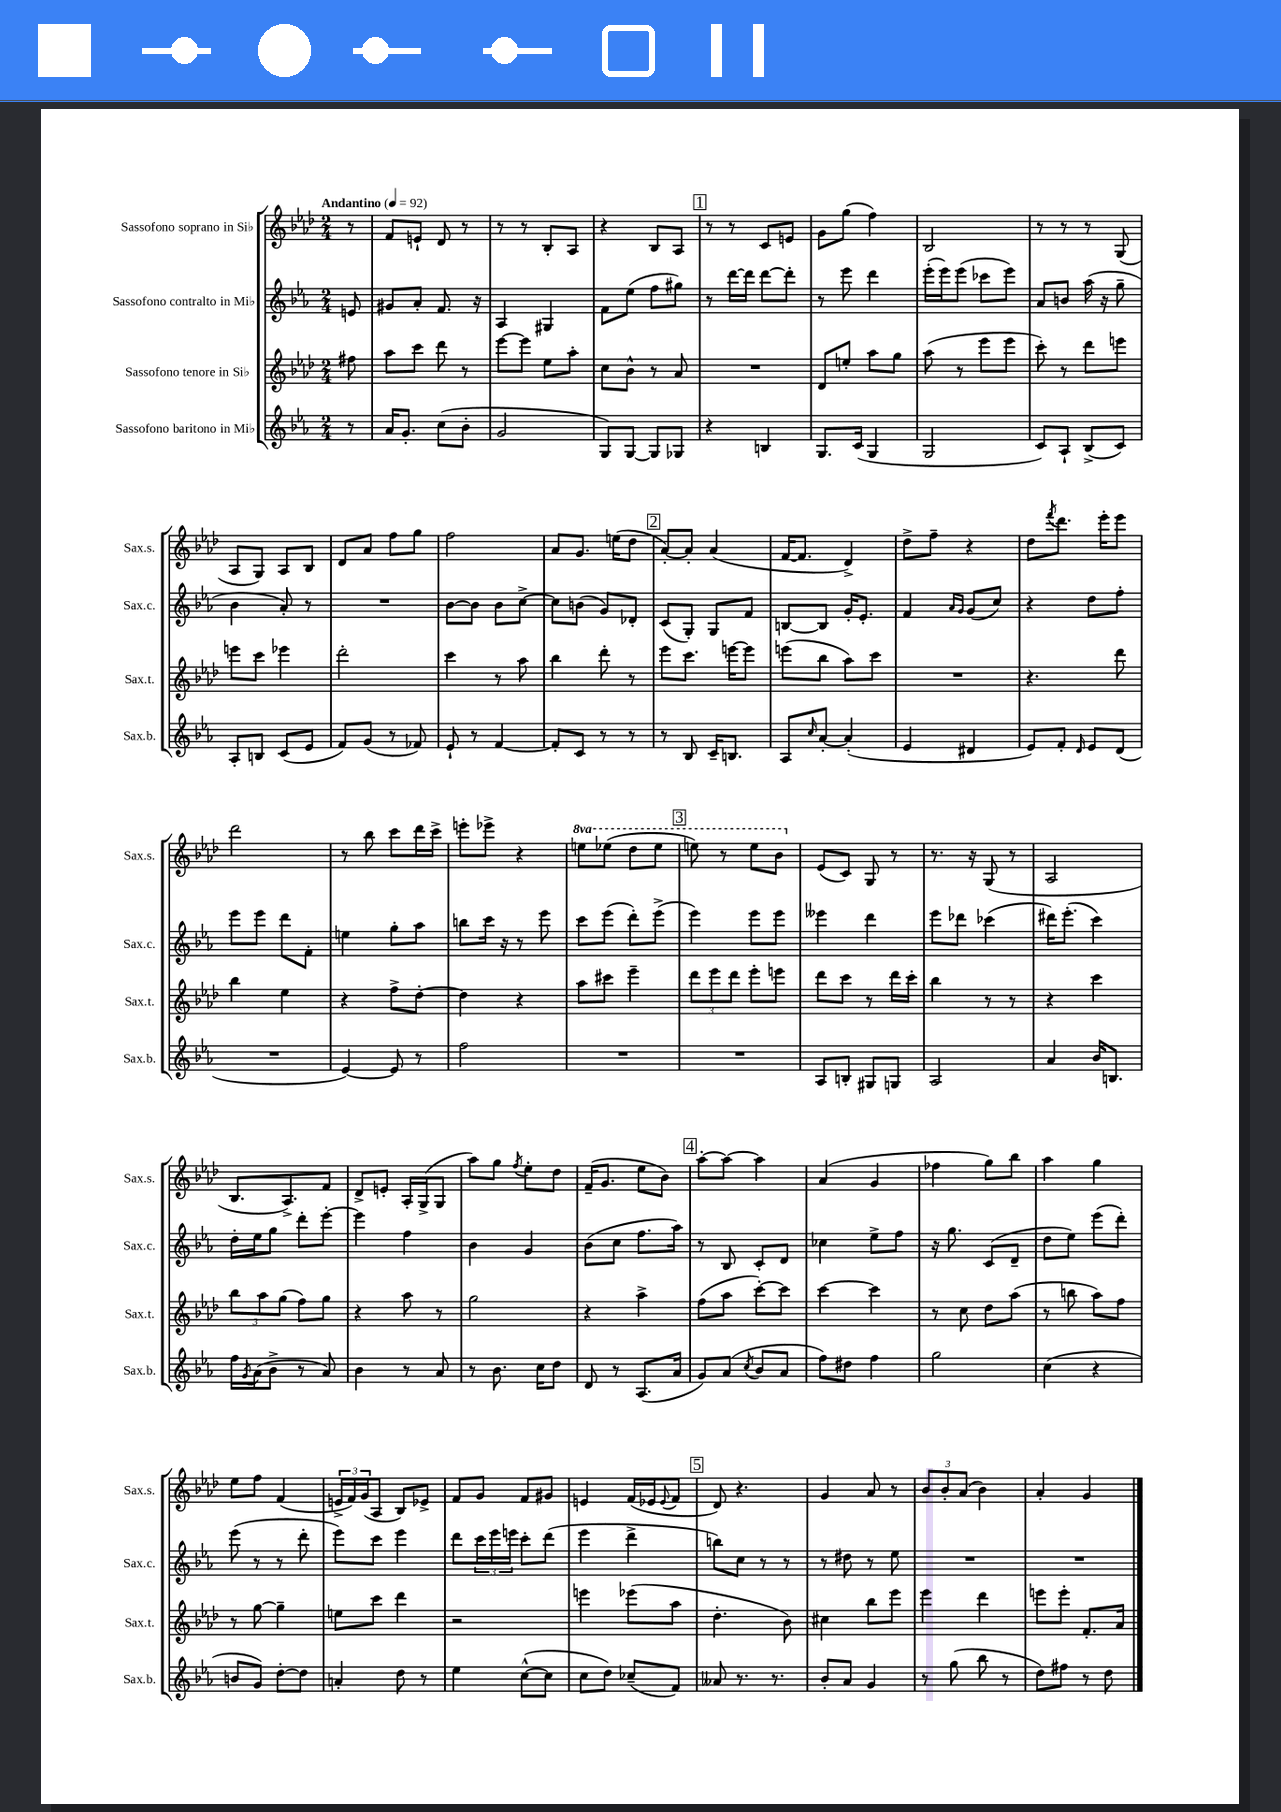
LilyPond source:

<<
\new StaffGroup <<
\new Staff = "s0" \with { instrumentName = "Sassofono soprano in Sib" shortInstrumentName = "Sax.s." } {
    \clef treble \key aes \major \numericTimeSignature \time 2/4 \set Staff.ottavationMarkups = #ottavation-simple-ordinals \partial 8 \tempo "Andantino" 4 = 92
    r8 |
    f'8 e'8-! des'8 r8 |
    r8 r8 bes8-. aes8 |
    r4 bes8 aes8 |
    \mark \markup { \box "1" } r8 r8 c'8 e'8 |
    g'8 g''8( f''4) |
    bes2 |
    r8 r8 r8 g8( |
    aes8 g8) aes8 bes8 |
    des'8 aes'8 f''8 g''8 |
    f''2 |
    aes'8 g'8. e''16( des''8 |
    \mark \markup { \box "2" } aes'8~-.) aes'8-. aes'4( |
    f'16~ f'8. des'4->) |
    des''8-> f''8-- r4 |
    des''8 \acciaccatura { f'''8 } des'''8. ees'''16-. ees'''8 |
    des'''2 |
    r8 bes''8 c'''8 des'''16 c'''16-> |
    e'''8-. ees'''8-> r4 |
    \ottava #1 e'''8 ees'''8( des'''8 ees'''8 |
    \mark \markup { \box "3" } e'''8) r8 e'''8 bes''8 \ottava #0 |
    ees'8( c'8) g8 r8 |
    r8. r16 g8( r8 |
    aes2 |
    bes8. aes8.->) f'8 |
    des'8-> e'8-. aes16-. g16->( g8 |
    aes''8) g''8 \acciaccatura { f''8 } ees''8-. des''8 |
    f'16--( g'8. ees''8 bes'8) |
    \mark \markup { \box "4" } aes''8~-. aes''8~ aes''4 |
    aes'4( g'4 |
    fes''4 g''8) bes''8 |
    aes''4 g''4 |
    ees''8 f''8 f'4( |
    \tuplet 3/2 { e'16-> f'16) g'16( } aes8 bes8) ees'8-> |
    f'8 g'8 f'8 gis'8 |
    e'4 f'16( ees'16 \appoggiatura { ees'8 } f'8 |
    \mark \markup { \box "5" } des'8) r4. |
    g'4 aes'8 r8 |
    \tuplet 3/2 { bes'8 bes'8-. aes'8( } bes'4) |
    aes'4-. g'4 \bar "|." |
}
\new Staff = "s1" \with { instrumentName = "Sassofono contralto in Mib" shortInstrumentName = "Sax.c." } {
    \clef treble \key ees \major \numericTimeSignature \time 2/4 \partial 8
    e'8 |
    gis'8 aes'8-. f'8. r16 |
    aes4 gis4 |
    f'8 ees''8( f''8 gis''8) |
    \mark \markup { \box "1" } r8 d'''16~ d'''16 d'''8~ d'''8-. |
    r8 ees'''8 d'''4 |
    ees'''16-.( ees'''16) ees'''8( ces'''8 ees'''8) |
    aes'8 b'8 aes''16( r16 g''8-- |
    bes'4 aes'8-.) r8 |
    R2 |
    bes'8~ bes'8 bes'8 c''8~-> |
    c''8 b'8( g'8) des'8-. |
    \mark \markup { \box "2" } c'8( g8-.) g8 f'8 |
    b8~ b8 g'16-. ees'8.-. |
    f'4 \grace { aes'16 g'16 } g'8( c''8) |
    r4 d''8 f''8-. |
    ees'''8 ees'''8 d'''8 f'8-. |
    e''4 g''8-. aes''8 |
    b''8 c'''16 r16 r8 ees'''8 |
    c'''8 ees'''8( d'''8-.) ees'''8->( |
    \mark \markup { \box "3" } ees'''4) ees'''8 ees'''8 |
    eeses'''4 d'''4 |
    ees'''8 des'''8 ces'''4( |
    dis'''16) ees'''8.-.( c'''4) |
    d''16-. ees''16 g''8 d'''8-. ees'''8~-. |
    ees'''4 f''4 |
    bes'4 g'4 |
    bes'8( c''8 f''8. aes''16) |
    \mark \markup { \box "4" } r8 bes8 c'8-. d'8 |
    ces''4 ees''8-> f''8 |
    r16 g''8. c'8( d'8-- |
    d''8 ees''8) ees'''8( d'''8-.) |
    ees'''8( r8 r8 d'''8-. |
    ees'''8) c'''8 ees'''4 |
    d'''8 \tuplet 3/2 { c'''16 ees'''16 e'''16 } c'''8-. d'''8( |
    ees'''4 d'''4-> |
    \mark \markup { \box "5" } b''8) c''8 r8 r8 |
    r8 dis''8 r8 ees''8 |
    R2 |
    R2 \bar "|." |
}
\new Staff = "s2" \with { instrumentName = "Sassofono tenore in Sib" shortInstrumentName = "Sax.t." } {
    \clef treble \key aes \major \numericTimeSignature \time 2/4 \partial 8
    fis''8 |
    aes''8 c'''8 des'''8 r8 |
    ees'''8~ ees'''8 ees''8 aes''8-. |
    c''8 bes'8-^ r8 aes'8 |
    \mark \markup { \box "1" } R2 |
    des'8 e''8-. aes''8 g''8 |
    aes''8( r8 ees'''8 ees'''8 |
    c'''8-.) r8 des'''8 e'''8 |
    e'''8 c'''8 ees'''4 |
    des'''2-. |
    c'''4 r8 aes''8 |
    bes''4 des'''8-. r8 |
    \mark \markup { \box "2" } ees'''8 c'''8. e'''16~ e'''8 |
    e'''8( bes''8 aes''8) c'''8 |
    R2 |
    r4. des'''8 |
    bes''4 ees''4 |
    r4 f''8-> des''8~-. |
    des''4 r4 |
    aes''8 cis'''8 ees'''4-- |
    \mark \markup { \box "3" } \tuplet 3/2 { des'''8 ees'''8 des'''8 } ees'''8-. e'''8 |
    des'''8 c'''8 r8 des'''16 c'''16-. |
    bes''4 r8 r8 |
    r4 c'''4 |
    \tuplet 3/2 { bes''8 aes''8 g''8( } f''8) g''8 |
    r4 aes''8 r8 |
    g''2 |
    r4 aes''4-> |
    \mark \markup { \box "4" } f''8( aes''8 c'''8~-.) c'''8 |
    c'''4~ c'''4 |
    r8 c''8 des''8 aes''8( |
    r8 b''8 aes''8) f''8 |
    r8 g''8~ g''4-- |
    e''8 c'''8 des'''4 |
    r2 |
    e'''4 ees'''8( aes''8 |
    \mark \markup { \box "5" } des''4.-. bes'8) |
    cis''4 bes''8 ees'''8 |
    ees'''4 des'''4 |
    e'''8 e'''8-. f'8.-. aes'16 \bar "|." |
}
\new Staff = "s3" \with { instrumentName = "Sassofono baritono in Mib" shortInstrumentName = "Sax.b." } {
    \clef treble \key ees \major \numericTimeSignature \time 2/4 \partial 8
    r8 |
    aes'16 g'8.-. c''8( bes'8-. |
    g'2 |
    g8) g8~ g8 ges8 |
    \mark \markup { \box "1" } r4 b4 |
    g8. c'16( g4 |
    g2 |
    c'8) aes8-! bes8->( c'8) |
    aes8-. b8 c'8( ees'8 |
    f'8) g'8( r8 fes'8) |
    ees'8-! r8 f'4~ |
    f'8-. c'8 r8 r8 |
    \mark \markup { \box "2" } r8 bes8 c'16-- b8. |
    aes8 \grace { c''16 } aes'8~-. aes'4-.( |
    ees'4 dis'4 |
    ees'8) f'8-. \grace { d'16 } ees'8 d'8( |
    R2 |
    ees'4~) ees'8 r8 |
    f''2 |
    R2 |
    \mark \markup { \box "3" } R2 |
    aes8 b8-. gis8 g8 |
    aes2 |
    aes'4 bes'16 b8. |
    f''16 \acciaccatura { g'8 } aes'16( bes'8-> r8 aes'8) |
    bes'4 r8 aes'8 |
    r8 bes'8. c''16 d''8 |
    d'8 r8 aes8.( aes'16 |
    \mark \markup { \box "4" } g'8) aes'8( \acciaccatura { c''8 } bes'8 aes'8 |
    f''8) dis''8 f''4 |
    g''2 |
    c''4( r4 |
    b'8 g'8) d''8~-. d''8 |
    a'4-. d''8 r8 |
    ees''4 c''8~-^( c''8 |
    c''8 d''8) ces''8--( f'8) |
    \mark \markup { \box "5" } aeses'8 r8. r8. |
    bes'8-. aes'8 g'4 |
    r8 g''8( bes''8 r8 |
    d''8) fis''8 r8 d''8 \bar "|." |
}
>>
>>
\layout { \context { \Score \remove "Bar_number_engraver" } }
